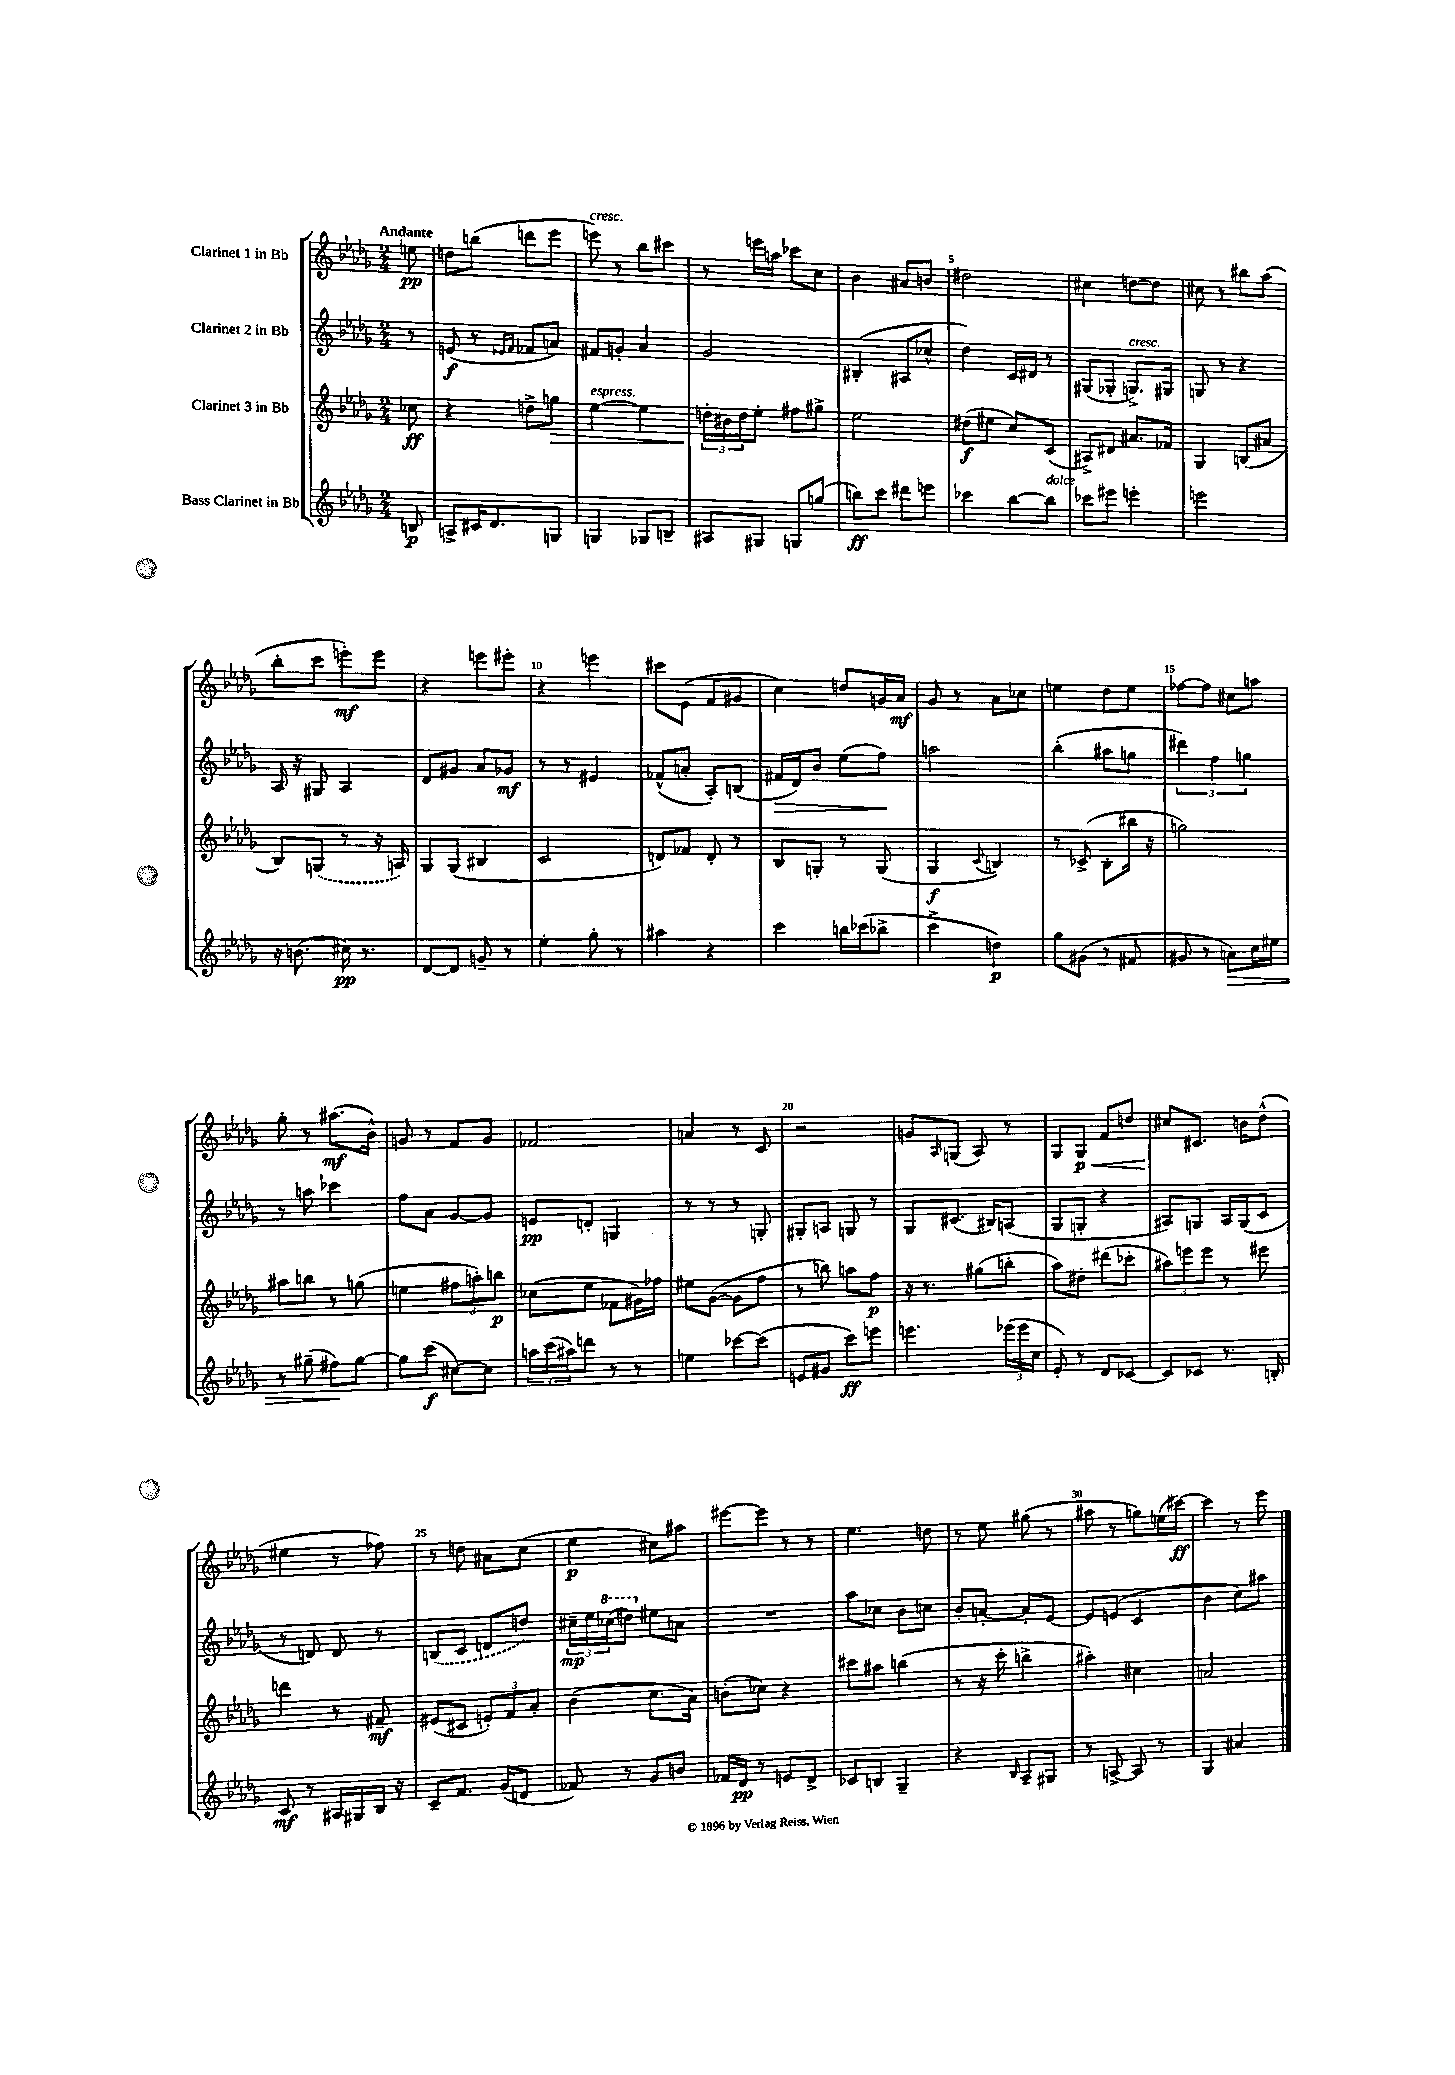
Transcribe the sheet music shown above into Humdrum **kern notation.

**kern	**kern	**kern	**kern
*staff4	*staff3	*staff2	*staff1
*clefG2	*clefG2	*clefG2	*clefG2
*k[b-e-a-d-g-]	*k[b-e-a-d-g-]	*k[b-e-a-d-g-]	*k[b-e-a-d-g-]
*M2/4	*M2/4	*M2/4	*M2/4
8B	8cc-	8r	8ee
=	=	=	=
8A^	4r	(8e	8dd
16c#	.	8r	(8bb
8.d-	.	.	.
.	.	16qqe-	.
.	.	16qqf	.
.	8dd^	8f-	8ddd
8G	8gg	8a)	8eee-
=	=	=	=
4G	[4ee-	8f#	8eee)
.	.	8g'	8r
8G-	4ee-]	4a-	8bb-
8B~	.	.	8ccc#
=	=	=	=
8A#	24dd'	2g-	8r
.	24b#	.	.
.	24dd	.	.
8G#	8ee-'	.	16eee
.	.	.	16aa
8G	8ff#	.	8ccc-
(8gg	8gg#^	.	8cc
=	=	=	=
8bb)	2ee-	(4B#'	4b-
8ccc	.	.	.
8ddd#	.	8A#	8a#
8eee	.	8cc-^^	8b
=	=	=	=
4ccc-	(8dd#	4dd-)	2dd#
.	8ee#	.	.
[8bb-	8cc)	16c	.
.	.	16d#	.
8bb-]	(8c	8r	.
=	=	=	=
8ccc-	8A#^)	(8G#	4cc#
8eee#	8d#	8G-'	.
4eee'	8.a#	8.G^)	[8dd
.	.	.	8dd]
.	16f-	16G#	.
=	=	=	=
2eee	4G-	8G	8cc#
.	.	8r	8r
.	(8B	4r	8bb#
.	8a#	.	(8aa-
=	=	=	=
16r	8B-)	16A-	8bb-'
(8.b	.	16r	.
.	(8G	8G#	8ccc
16cc#)	8r	4A-	8eee')
8.r	.	.	.
.	16r	.	8eee
.	16A)	.	.
=	=	=	=
[8d-	8G-	8d-	4r
8d-]	(8G-	8g#	.
8g~	4B#	8a-	8eee
8r	.	8g-	8eee#'
=	=	=	=
4ee-'	2c	8r	4r
.	.	8r	.
8gg-'	.	4e#	4eee
8r	.	.	.
=	=	=	=
4aa#	8d)	(8f-^^	8ccc#
.	8f-	8a'	(8e-
4r	8d'	8A-')	8f
.	8r	(8B	8g#
=	=	=	=
4ccc	8B-	16f#	4cc)
.	.	16d-)	.
.	8G'	8b-	.
16bb	8r	(8ee-	8dd
(16ccc-	.	.	.
8bb-^	(8G	8ff)	16g
.	.	.	16a-
=	=	=	=
4ccc^	4G-	2aa	8g-
.	.	.	8r
.	8qqc	.	.
4dd)	4B)	.	8a-
.	.	.	8cc-
=	=	=	=
8gg-	8r	(4bb-'	4ee
(8g#	(8c-^	.	.
8r	8B-'	8aa#	8dd-
8f#	16bb#	8gg	8ee
.	16r	.	.
=	=	=	=
8g#	2gg)	6ddd#)	[8ff-
8r	.	.	8ff-]
.	.	6ff	.
8a)	.	.	8cc#
.	.	6gg	.
16cc	.	.	8aa
16ee#	.	.	.
=	=	=	=
8r	8aa#	8r	8gg-'
(8gg#~	8bb	8aa	8r
8ff#)	8r	4ccc-	(8.aa#
[8gg#	(8gg	.	.
.	.	.	16b-^^)
=	=	=	=
8gg#]	4ee	8ff	8g
(8ccc	.	8a-	8r
[8cc#)	12ff#	[8g-	8f
.	12aa')	.	.
8cc#]	.	8g-]	8g
.	12bb	.	.
=	=	=	=
24aa	(8cc-	8e	2f-
(24ccc	.	.	.
24aa#)	.	.	.
8ddd	8ee-	8d'	.
8r	8f-	4G	.
8r	16g#)	.	.
.	16ff-	.	.
=	=	=	=
4ee	8ee#	8r	4a
.	([8g-	8r	.
[8ccc-	8g-]	8r	8r
(8ccc-]	8ff	8G'	8c
=	=	=	=
8e	8r	8G#'	2r
8g#	8bb)	8A	.
8ccc)	8aa	8G	.
8eee	8ff	8r	.
=	=	=	=
4.eee	16r	8G-	8g
.	8.r	.	.
.	.	.	16qqA-
.	.	(8.c#	(8G
.	(8gg#	.	8A-)
.	.	16B#)	.
(24eee-	8bb'	(8A	8r
24eee-	.	.	.
24cc	.	.	.
=	=	=	=
8e-')	8aa-)	8G-	8G-
8r	8dd#'	8G'	8G-
8d-	(8ddd#	4r	8f
[8c-	8ccc-'	.	8dd
=	=	=	=
8c-]	12aa#)	8A#)	8cc#
.	12eee	.	.
8c-	.	8G	8.c#
.	12eee	.	.
8.r	8r	16A#	.
.	.	(16G	16b
.	8eee#	8c	(8dd-^^
16B'	.	.	.
=	=	=	=
8c	4ddd	8r	4ee#
8r	.	8d)	.
16A#	8r	8d	8r
16G#	.	.	.
16B-	8f#~	8r	8ff-)
16r	.	.	.
=	=	=	=
8c~	(8e#	(8B	8r
8.f	8c#	8c	8dd
.	12e')	8d	8a#
(16g-	.	.	.
.	12f	.	.
8d	.	8dd)	(8cc
.	12a-'	.	.
=	=	=	=
8f-)	(4b-	24cc#~	4ee-
.	.	24ee-	.
.	.	(24ccc-	.
8r	.	8ddd)	.
8g-	8.cc	8ee#	8cc#)
8b	.	8a	8aa#
.	16a-)	.	.
=	=	=	=
16f-	(8b'	2r	[8eee#
16d-	.	.	.
8r	8cc-)	.	8eee#]
8e	4r	.	8r
8d-^	.	.	8r
=	=	=	=
8c-	8ccc#	8aa-	4.ee-
8B	8aa#	8cc-	.
4G-~	(4bb	8b-	.
.	.	8cc	8dd
=	=	=	=
4r	8r	8b-'	8r
.	16r	[8a'	8ee-
.	16ccc'	.	.
16qqB-	.	.	.
8A-~	4bb^	8a']	(8gg#
8G#	.	[8e-	8r
=	=	=	=
8r	4aa#')	8e-]	8aa#
[8A^	.	(8e	8r
8A]	4cc#	4c	8gg)
8r	.	.	(16ee
.	.	.	[16ccc#)
=	=	=	=
4G-	2a	4b-	4ccc#]
4a#	.	8cc)	8r
.	.	8aa#	8eee-
==	==	==	==
*-	*-	*-	*-
